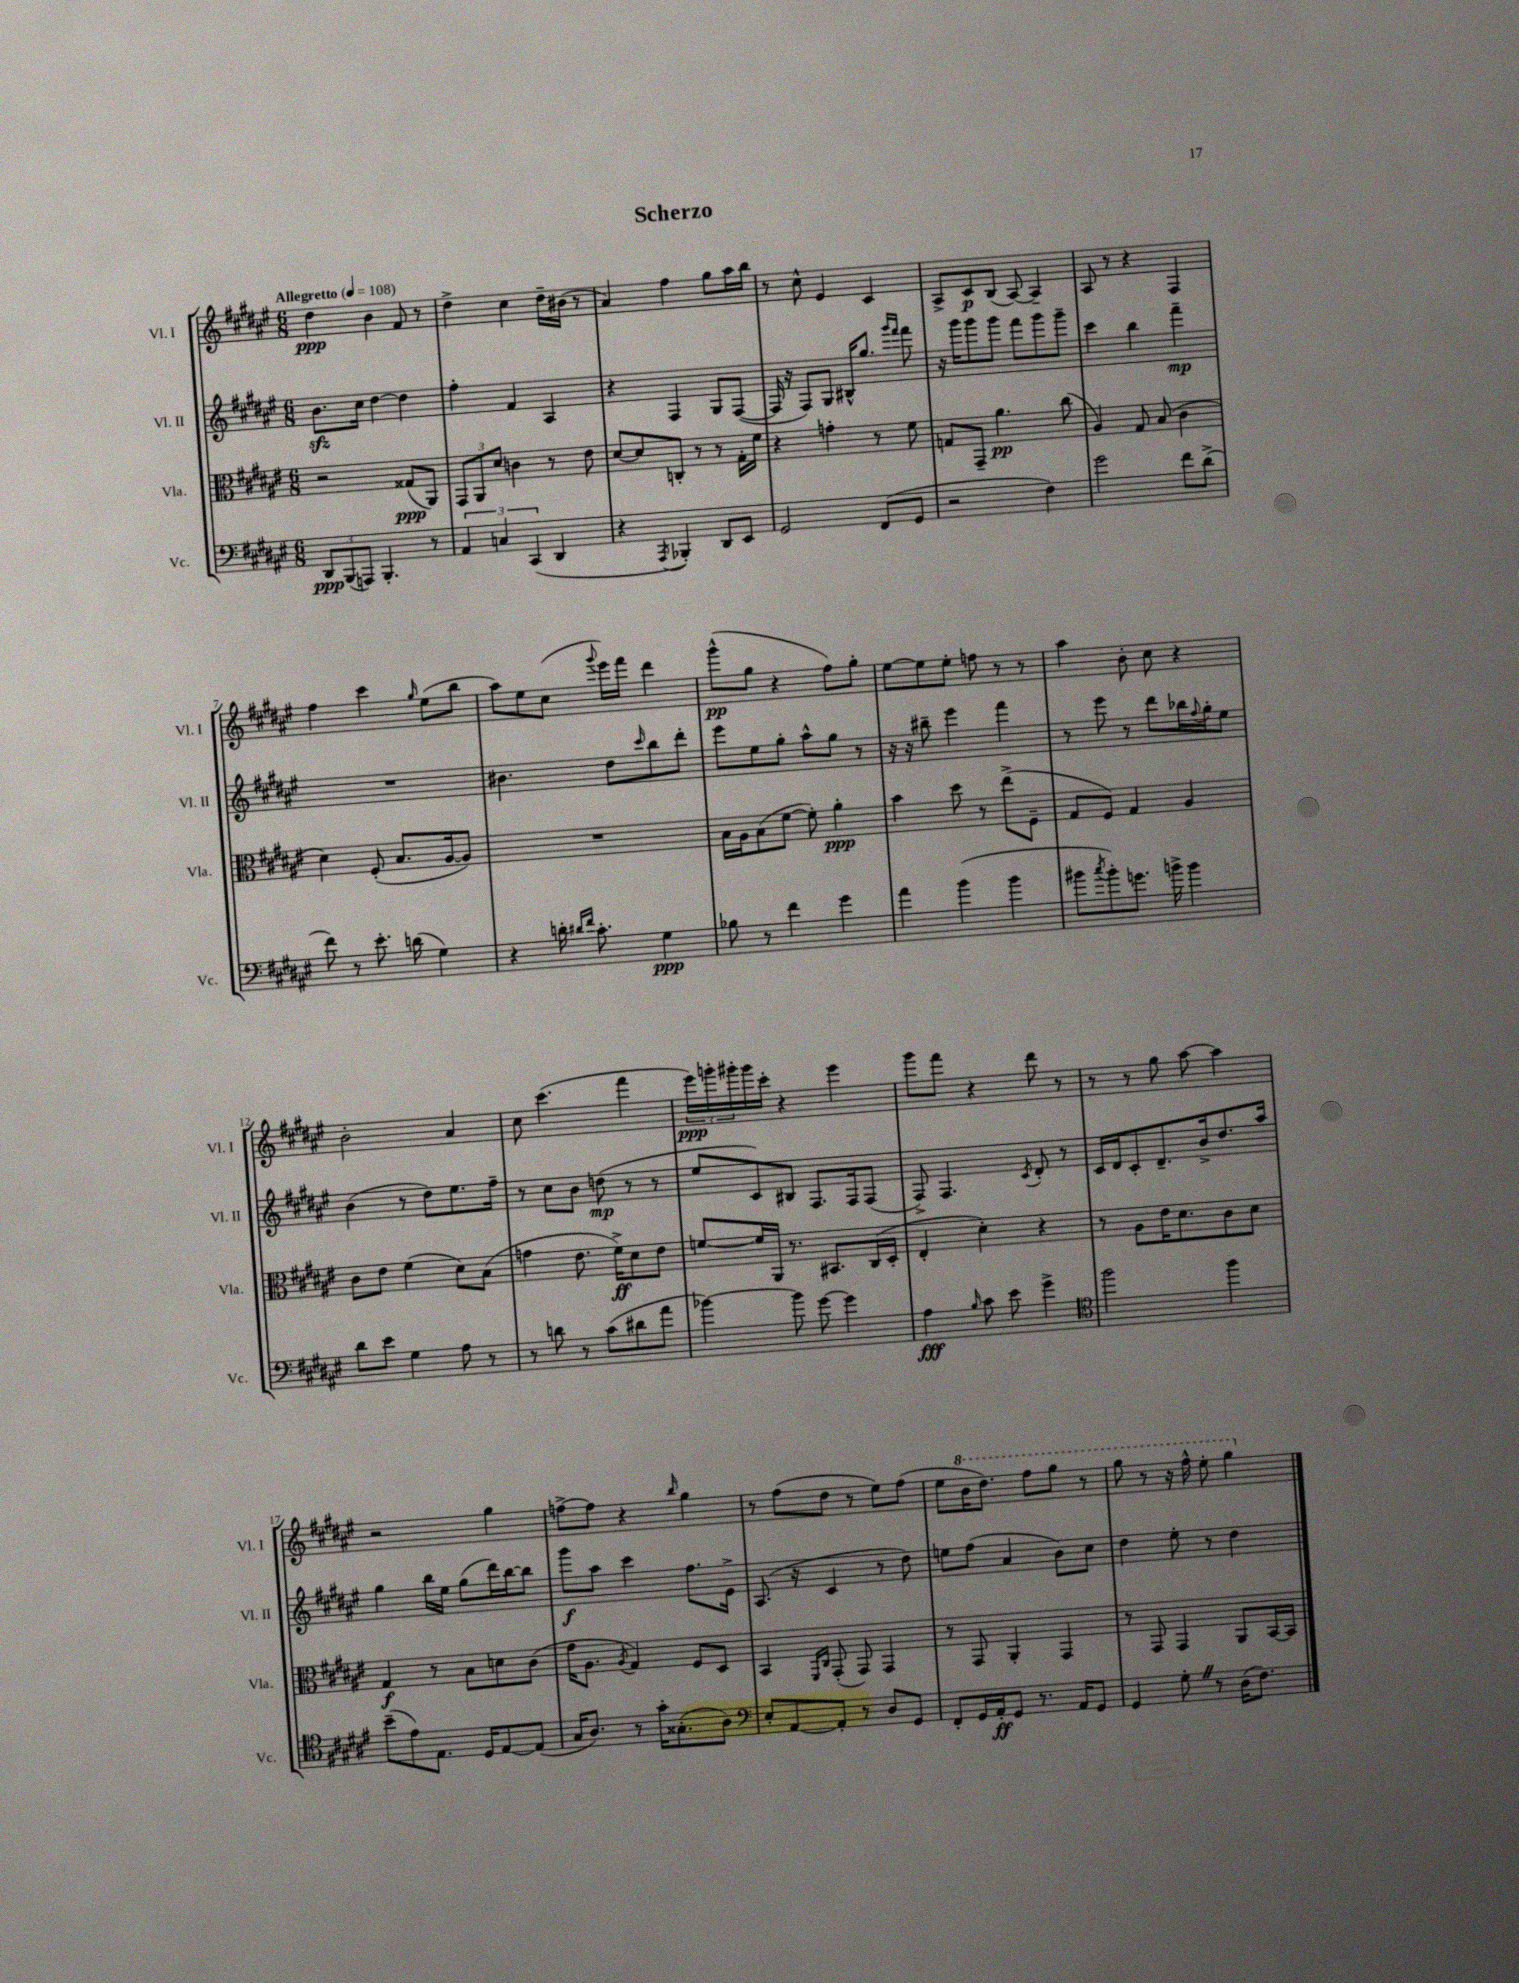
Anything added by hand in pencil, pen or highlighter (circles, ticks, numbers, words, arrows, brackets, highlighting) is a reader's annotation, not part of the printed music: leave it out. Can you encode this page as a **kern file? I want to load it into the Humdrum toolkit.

**kern	**dynam	**kern	**dynam	**kern	**dynam	**kern	**dynam
*part4	*part4	*part3	*part3	*part2	*part2	*part1	*part1
*staff4	*staff4	*staff3	*staff3	*staff2	*staff2	*staff1	*staff1
*I"Vc.	*	*I"Vla.	*	*I"Vl. II	*	*I"Vl. I	*
*I'Vc.	*	*I'Vla.	*	*I'Vl. II	*	*I'Vl. I	*
*clefF4	*	*clefC3	*	*clefG2	*	*clefG2	*
*k[f#c#g#d#a#e#]	*	*k[f#c#g#d#a#e#]	*	*k[f#c#g#d#a#e#]	*	*k[f#c#g#d#a#e#]	*
*M6/8	*	*M6/8	*	*M6/8	*	*M6/8	*
*MM108	*	*MM108	*	*MM108	*	*MM108	*
=1	=1	=1	=1	=1	=1	=1	=1
!	!	!	!	!	!	!LO:TX:a:B:t=Allegretto	!
12DD#/L	ppp	2r	.	8.bzz\L	.	4dd#\	ppp
(12BBB/	.	.	.	.	.	.	.
12AAAn/J)	.	.	.	.	.	.	.
.	.	.	.	16cc#\Jk	.	.	.
4.BBB'/	.	.	.	[4dd#\	.	4b\	.
.	.	(8G##X/L	ppp	4dd#\]	.	8f#/	.
8r	.	8AA#/J)	.	.	.	8r	.
=2	=2	=2	=2	=2	=2	=2	=2
6AA#/	.	12GG#/L	.	4ff#'\	.	4dd#^\	.
.	.	12AA#/	.	.	.	.	.
6Cn/	.	12d#/J	.	.	.	.	.
.	.	4cn\	.	4f#/	.	4cc#\	.
(6CC#/	.	.	.	.	.	.	.
4DD#/	.	8r	.	4A#/	.	16dd#~\LL	.
.	.	.	.	.	.	(16b#X\JJ	.
.	.	8e#\	.	.	.	8r	.
=3	=3	=3	=3	=3	=3	=3	=3
4r	.	[8d#/L	.	4r	.	4a#/)	.
.	.	8d#/]	.	.	.	.	.
8qAAA#/	.	.	.	.	.	.	.
4BBB-X'/)	.	8Cn'/J	.	4F#/	.	4ff#\	.
.	.	8r	.	.	.	.	.
8DD#/L	.	8r	.	8G#/L	.	8gg#\L	.
8EE#/J	.	16G#'\LL	.	([8F#/J	.	16aa#\L	.
.	.	16f#\JJ	.	.	.	16bb\JJ	.
=4	=4	=4	=4	=4	=4	=4	=4
2GG#/	.	4r	.	16F#/]	.	8r	.
.	.	.	.	16r	.	.	.
.	.	.	.	8F#/L)	.	8cc#^^\	.
.	.	4gn'\	.	8G#/J	.	4e#/	.
.	.	.	.	16B#X^^/KL	.	.	.
.	.	.	.	8.gg#/J	.	.	.
(8FF#/L	.	8r	.	.	.	4c#/	.
.	.	.	.	16qqggg#/LL	.	.	.
.	.	.	.	16qqfff#/JJ	.	.	.
8GG#/J	.	8f#\	.	8fff#\	.	.	.
=5	=5	=5	=5	=5	=5	=5	=5
2r	.	8Gn/L	.	16r	.	8A#^/L	.
.	.	.	.	16ggg#\KL	.	.	.
.	.	8GG#~/J	.	8ggg#\	.	8c#/	p
.	.	4.a#\	pp	8ggg#\J	.	(8B/J	.
.	.	.	.	8fff#\L	.	[8A#/)	.
4F#\)	.	.	.	8ggg#\	.	4A#~/]	.
.	.	(8cc#\	.	8ggg#~\J	.	.	.
=6	=6	=6	=6	=6	=6	=6	=6
2g#\	.	4A#/)	.	4ccc#\	.	8A#/	.
.	.	.	.	.	.	8r	.
.	.	8G#/	.	4bb\	.	4r	.
.	.	(8B/	.	.	.	.	.
8f#\L	.	4c#\	.	4fff#~\	mp	4F#/	.
(8d#^\J	.	.	.	.	.	.	.
!!LO:LB:g=z
=7	=7	=7	=7	=7	=7	=7	=7
8f#\)	.	4d#\)	.	2.r	.	4ff#\	.
8r	.	.	.	.	.	.	.
8.e#'\	.	(8F#'/	.	.	.	4ccc#\	.
.	.	8.B/L	.	.	.	.	.
(16dn\	.	.	.	.	.	.	.
.	.	.	.	.	.	16qqgg#/	.
4G#\)	.	.	.	.	.	(8ee#\L	.
.	.	[16A#/k	.	.	.	.	.
.	.	8A#/J])	.	.	.	8bb\J	.
=8	=8	=8	=8	=8	=8	=8	=8
4r	.	2.r	.	4.b#X\	.	8aa#\L)	.
.	.	.	.	.	.	8ee#\	.
16dn'\	.	.	.	.	.	(8cc#\J	.
16qqd#X/LL	.	.	.	.	.	.	.
16qqf#/JJ	.	.	.	.	.	.	.
8.c#'\	.	.	.	.	.	.	.
.	.	.	.	.	.	8qqggg#/	.
.	.	.	.	8dd#\L	.	16eee#\LL)	.
.	.	.	.	.	.	16fff#\JJ	.
.	.	.	.	16qqccc#/	.	.	.
4G#\	ppp	.	.	8bb\	.	4ddd#\	.
.	.	.	.	8ddd#'\J	.	.	.
=9	=9	=9	=9	=9	=9	=9	=9
8B-X\	.	16B\LL	.	8eee#\L	.	(8ggg#^^\L	pp
.	.	16A#\J	.	.	.	.	.
8r	.	(8B\	.	8ee#\	.	8gg#\J	.
4f#\	.	[8f#\J	.	8gg#'\J	.	4r	.
.	.	8f#'\])	.	8aa#^^\L	.	.	.
4g#\	.	4a#'\	ppp	8gg#\J	.	8ff#\L)	.
.	.	.	.	8r	.	8gg#'\J	.
=10	=10	=10	=10	=10	=10	=10	=10
4a#\	.	4b\	.	16r	.	[8ee#\L	.
.	.	.	.	16r	.	.	.
.	.	.	.	8bb#X~\	.	8ee#\]	.
(4b\	.	8dd#\	.	4eee#\	.	8ee#'\J	.
.	.	8r	.	.	.	8ffn\	.
4b\	.	(8ee#^\L	.	4fff#\	.	8r	.
.	.	8F#~\J	.	.	.	8r	.
=11	=11	=11	=11	=11	=11	=11	=11
8b#X\L	.	8G#/L	.	8r	.	4aa#\	.
8qcc#/	.	.	.	.	.	.	.
8b#'\)	.	8F#/J)	.	8eee#\	.	.	.
8.gn\J	.	4G#/	.	8r	.	8b'\	.
.	.	.	.	8ddd#\L	.	8cc#\	.
16bn^\	.	.	.	.	.	.	.
4b\	.	4A#/	.	16bb-X\L	.	4r	.
.	.	.	.	8qqff#/	.	.	.
.	.	.	.	16gg#'\J	.	.	.
.	.	.	.	8ee#\J	.	.	.
!!LO:LB:g=z
=12	=12	=12	=12	=12	=12	=12	=12
8d#\L	.	8c#\L	.	(4b\	.	2b'\	.
8e#\J	.	8e#\J	.	.	.	.	.
4G#\	.	(4f#\	.	8r	.	.	.
.	.	.	.	8dd#\L)	.	.	.
8A#\	.	8d#\L)	.	8.ee#\	.	4a#/	.
8r	.	(8B\J	.	.	.	.	.
.	.	.	.	16ff#~\Jk	.	.	.
=13	=13	=13	=13	=13	=13	=13	=13
8r	.	4gn\	.	8r	.	8cc#\	.
8dn\	.	.	.	8cc#\L	.	(4.ccc#\	.
8r	.	8.e#\	.	8b\J	.	.	.
(8c#\L	.	.	.	(8ddn\	mp	.	.
.	.	16f#^\KL)	ff	.	.	.	.
8d#X\	.	8d#\	.	8r	.	4fff#\	.
8a#\J	.	8e#\J	.	8r	.	.	.
=14	=14	=14	=14	=14	=14	=14	=14
[4b-X\)	.	[8fn/L	.	8ee#/L	.	24eee#\LL)	ppp
.	.	.	.	.	.	24gggn'\	.
.	.	.	.	.	.	24ggg#X'\	.
.	.	16f/L]	.	8c#/)	.	16ggg#\	.
.	.	16AA#/JJ	.	.	.	16ccc#'\JJ	.
8b-\]	.	8.r	.	8B#X/J	.	4r	.
[8g#\	.	.	.	8.F#/L	.	.	.
.	.	8.BB#X/L	.	.	.	.	.
4g#\]	.	.	.	.	.	4eee#\	.
.	.	.	.	16F#/k	.	.	.
.	.	(16C#/L	.	(8F#/J	.	.	.
.	.	16D#'/JJ	.	.	.	.	.
=15	=15	=15	=15	=15	=15	=15	=15
4A#\	fff	4E#'/	.	8F#^/)	.	8ggg#\L	.
.	.	.	.	4.F#/	.	8fff#\J	.
16qqB/	.	.	.	.	.	.	.
8c#\	.	4d#'\)	.	.	.	4r	.
8e#\	.	.	.	.	.	.	.
.	.	.	.	8qc#/	.	.	.
4g#^\	.	4r	.	8d#'/	.	8ddd#\	.
.	.	.	.	8r	.	8r	.
=16	=16	=16	=16	=16	=16	=16	=16
*clefC4	*	*	*	*	*	*	*
2ff#\	.	8r	.	16c#/LL	.	8r	.
.	.	.	.	16d#/J	.	.	.
.	.	8A#\L	.	8c#'/	.	8r	.
.	.	16e#\K	.	8.d#~/	.	8gg#\	.
.	.	8.d#\	.	.	.	.	.
.	.	.	.	.	.	[8aa#\	.
.	.	.	.	16b^/k	.	.	.
4ff#\	.	8c#\	.	8.dd#/	.	4aa#\]	.
.	.	8d#\J	.	.	.	.	.
.	.	.	.	16aa#/Jk	.	.	.
!!LO:LB:g=z
=17	=17	=17	=17	=17	=17	=17	=17
(8b~\L	.	4G#/	f	4gg#\	.	2r	.
8e#\)	.	.	.	.	.	.	.
8.E#\J	.	8r	.	16bb\LL	.	.	.
.	.	.	.	16ee#\JJ	.	.	.
.	.	8B\L	.	(8gg#\L	.	.	.
16D#/KL	.	.	.	.	.	.	.
[8E#/	.	8dn\	.	16ddd#\L)	.	4gg#\	.
.	.	.	.	[16bb\J	.	.	.
(8E#/J]	.	(8c#\J	.	8bb\J]	.	.	.
=18	=18	=18	=18	=18	=18	=18	=18
16G#/KL	.	16g#\KL	.	8ggg#\L	f	[8ffn^\L	.
8.A#/J)	.	8.A#\J	.	.	.	.	.
.	.	.	.	8aa#\J	.	8ff\J]	.
.	.	8qA#/	.	.	.	.	.
8r	.	4G#/)	.	4ccc#\	.	4r	.
16g#'\KL	.	.	.	.	.	.	.
(8.G##X'\	.	.	.	.	.	.	.
.	.	.	.	.	.	16qqbb/	.
.	.	8F#/L	.	8.ff#\L	.	4gg#\	.
8A#\J)	.	8D#/J	.	.	.	.	.
.	.	.	.	16e#^\Jk	.	.	.
=19	=19	=19	=19	=19	=19	=19	=19
*clefF4	*	*	*	*	*	*	*
8E#'/L	.	4BB/	.	(8.A#/	.	8r	.
[8AA#/	.	.	.	.	.	(8ff#\L	.
.	.	.	.	16r	.	.	.
.	.	16qqFF#/LL	.	.	.	.	.
.	.	16qqC#/JJ	.	.	.	.	.
8AA#'/J]	.	(8GG#'/	.	4c#/	.	8dd#\J	.
8r	.	8GG#/)	.	.	.	8r	.
8D#/L	.	4GG#/	.	8r	.	8ee#\L)	.
8GG#/J	.	.	.	8dd#\)	.	(8ff#\J	.
=20	=20	=20	=20	=20	=20	=20	=20
8FF#'/L	.	8r	.	8een\L	.	8ee#\L	.
*	*	*	*	*	*	*8va	*
16GG#/L	.	8GG#/	.	(8ff#\J	.	16bb\K	.
16AA#'/J	ff	.	.	.	.	8.ddd#\J)	.
8GG#/J	.	4AA#'/	.	4a#/	.	.	.
8.r	.	.	.	.	.	8fff#\L	.
.	.	4GG#/	.	8b\L)	.	8ggg#\J	.
16AA#/KL	.	.	.	.	.	.	.
8GG#/J	.	.	.	8cc#\J	.	8r	.
=21	=21	=21	=21	=21	=21	=21	=21
4GG#/	.	8r	.	4dd#\	.	8ggg#\	.
.	.	8GG#/	.	.	.	8r	.
8G#'Z\	.	4GG#/	.	8ee#'\	.	16r	.
.	.	.	.	.	.	16fff#^^\	.
8r	.	.	.	8r	.	8eee#'\	.
(16D#\KL	.	8AA#/L	.	4dd#\	.	4ggg#\	.
8.F#\J)	.	.	.	.	.	.	.
.	.	[16BB/L	.	.	.	.	.
.	.	16BB/JJ]	.	.	.	.	.
*	*	*	*	*	*	*X8va	*
==	==	==	==	==	==	==	==
*-	*-	*-	*-	*-	*-	*-	*-
